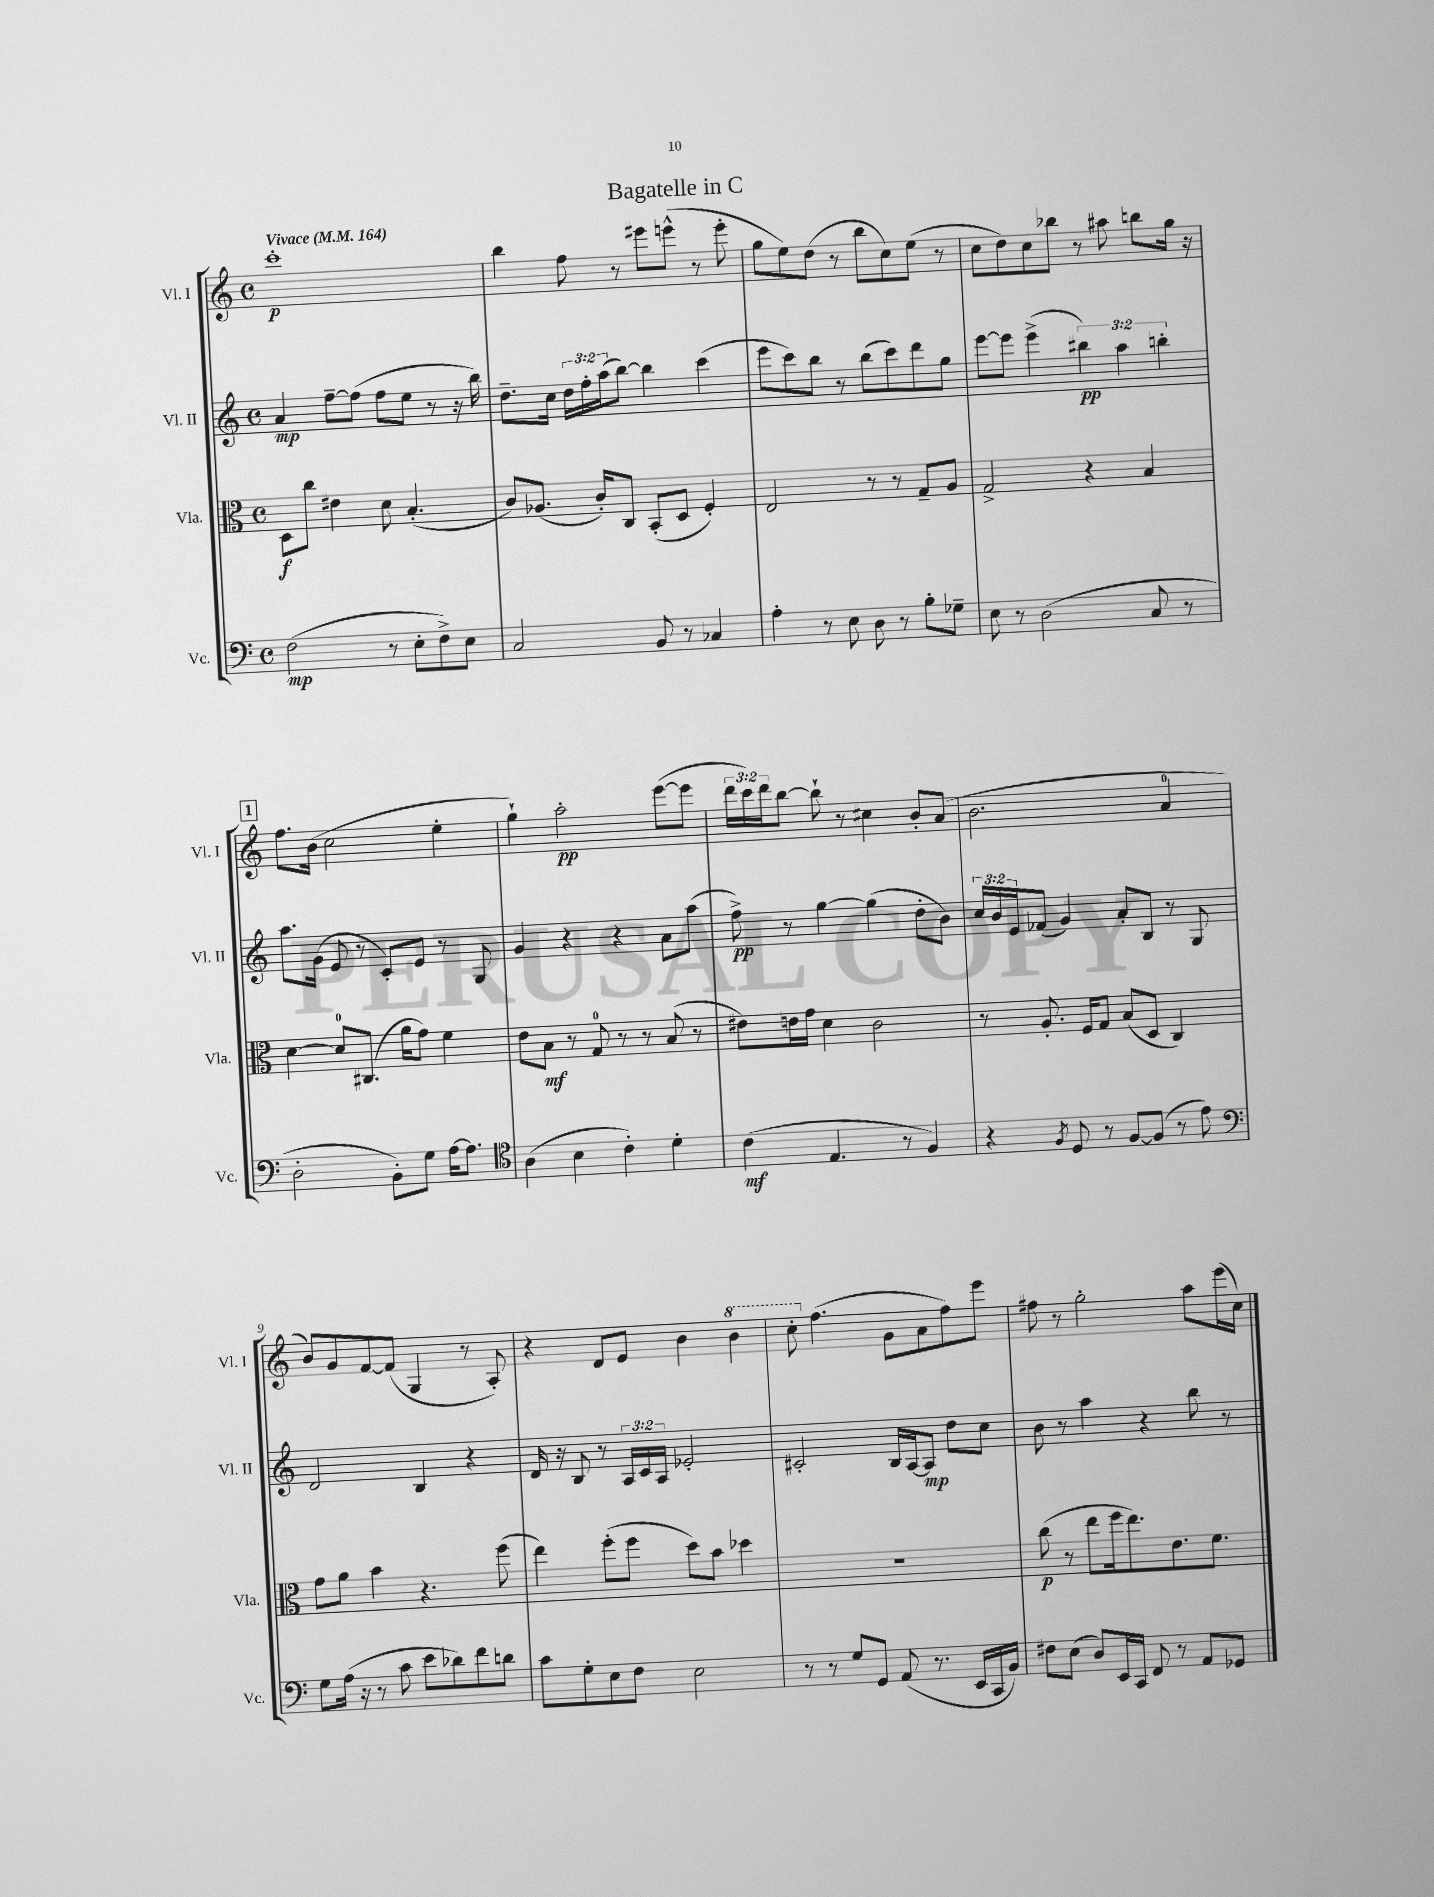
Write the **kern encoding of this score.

**kern	**dynam	**kern	**dynam	**kern	**dynam	**kern	**dynam
*part4	*part4	*part3	*part3	*part2	*part2	*part1	*part1
*staff4	*staff4	*staff3	*staff3	*staff2	*staff2	*staff1	*staff1
*I"Vc.	*	*I"Vla.	*	*I"Vl. II	*	*I"Vl. I	*
*I'Vc.	*	*I'Vla.	*	*I'Vl. II	*	*I'Vl. I	*
*clefF4	*	*clefC3	*	*clefG2	*	*clefG2	*
*k[]	*	*k[]	*	*k[]	*	*k[]	*
*M4/4	*	*M4/4	*	*M4/4	*	*M4/4	*
*met(c)	*	*met(c)	*	*met(c)	*	*met(c)	*
*MM164	*	*MM164	*	*MM164	*	*MM164	*
=1	=1	=1	=1	=1	=1	=1	=1
!	!	!	!	!	!	!LO:TX:a:B:t=Vivace	!
(2F\	mp	8D\L	f	4a/	mp	1ccc'	p
.	.	8cc\J	.	.	.	.	.
.	.	4e#X\	.	[8ff~\L	.	.	.
.	.	.	.	(8ff\J]	.	.	.
8r	.	8d\	.	8ff\L	.	.	.
8E'\L	.	(4.B'/	.	8ee\J	.	.	.
8F^\)	.	.	.	8r	.	.	.
8E\J	.	.	.	16r	.	.	.
.	.	.	.	16bb\)	.	.	.
=2	=2	=2	=2	=2	=2	=2	=2
2C/	.	8c/L)	.	8.dd~\L	.	4bb\	.
.	.	(8.A-X/J	.	.	.	.	.
.	.	.	.	16cc\Jk	.	.	.
.	.	.	.	24dd\LL	.	8ff\	.
.	.	.	.	24ff'\	.	.	.
.	.	16c'/KL)	.	.	.	.	.
.	.	.	.	(24aa\J	.	.	.
.	.	8C/J	.	[8bb\J)	.	8r	.
8BB/	.	(8BB'/L	.	4bb\]	.	8eee#X\L	.
8r	.	8D/J	.	.	.	(8eeen^^\J	.
4C-X/	.	4F'/)	.	(4ccc\	.	8r	.
.	.	.	.	.	.	8eee'\	.
=3	=3	=3	=3	=3	=3	=3	=3
4A'\	.	2E/	.	8eee\L	.	8gg\L	.
.	.	.	.	8ccc\)	.	8ee\)	.
8r	.	.	.	8bb\J	.	(8dd\J	.
8E\	.	.	.	8r	.	8r	.
8D\	.	8r	.	(8bb\L	.	8bb\L	.
8r	.	8r	.	8ccc\)	.	8cc\)	.
8B'\L	.	8G~/L	.	8ddd\	.	(8ee\J	.
8G-X~\J	.	8A/J	.	8gg\J	.	8r	.
=4	=4	=4	=4	=4	=4	=4	=4
8E\	.	2G^/	.	[8eee\L	.	8cc\L	.
8r	.	.	.	8eee\J]	.	8dd\)	.
(2D\	.	.	.	(4eee^\	.	8cc\	.
.	.	.	.	.	.	8bb-X\J	.
.	.	4r	.	6bb#X\)	pp	8r	.
.	.	.	.	.	.	8aa#X\	.
.	.	.	.	6aa\	.	.	.
8C/	.	4B/	.	.	.	8bbn\L	.
.	.	.	.	6bbn'\	.	.	.
8r	.	.	.	.	.	16gg\Jk	.
.	.	.	.	.	.	16r	.
!!LO:LB:g=z
!!LO:REH:place=s1:t=1
=5	=5	=5	=5	=5	=5	=5	=5
2D'\	.	[4d\	.	8.aa\L	.	8.ff\L	.
.	.	.	.	(16g\Jk	.	(16b\Jk	.
.	.	8d/L]	.	8e/	.	2cc\	.
.	.	(8.C#X/J	.	8r	.	.	.
8BB'\L)	.	.	.	8c'/L)	.	.	.
.	.	16a\KL	.	.	.	.	.
8G\J	.	8g\J)	.	8e/J	.	.	.
[16A\KL	.	4f\	.	8r	.	4ee'\	.
8.A\J]	.	.	.	.	.	.	.
.	.	.	.	8G/	.	.	.
=6	=6	=6	=6	=6	=6	=6	=6
*clefC4	*	*	*	*	*	*	*
(4A\	.	8e\L	.	4g/	.	4gg`\)	.
.	.	8B\J	mf	.	.	.	.
4B\	.	8r	.	4r	.	2aa'\	pp
.	.	8G/	.	.	.	.	.
4c'\)	.	8r	.	4r	.	.	.
.	.	8r	.	.	.	.	.
4d'\	.	(8B/	.	8a\L	.	([8eee\L	.
.	.	8r	.	(8aa\J	.	8eee\J]	.
=7	=7	=7	=7	=7	=7	=7	=7
(4c\	mf	8e#X\L)	.	8ff^\)	pp	24ddd\LL	.
.	.	.	.	.	.	24ccc\)	.
.	.	.	.	.	.	24ddd\J	.
.	.	16en\L	.	8r	.	[8bb\J	.
.	.	16g\JJ	.	.	.	.	.
4.E/	.	4d\	.	[4gg\	.	8bb`\]	.
.	.	.	.	.	.	8r	.
.	.	2c\	.	(4gg\]	.	4cc#X\	.
8r	.	.	.	.	.	.	.
4F/)	.	.	.	8dd'\L	.	8b'/L	.
.	.	.	.	8b\J)	.	(8a/J	.
=8	=8	=8	=8	=8	=8	=8	=8
4r	.	8r	.	24cc/LL	.	2.b\	.
.	.	.	.	24b/	.	.	.
.	.	.	.	24e/J	.	.	.
.	.	8.A'/	.	(8f-X/J	.	.	.
8qF/	.	.	.	.	.	.	.
8D/	.	.	.	4g/)	.	.	.
.	.	16F/KL	.	.	.	.	.
8r	.	8G/J	.	.	.	.	.
[8F/L	.	(8B/L	.	8a'/L	.	.	.
(8F/J]	.	8D/J	.	8B/J	.	.	.
8r	.	4C/)	.	8r	.	4a/	.
8e\)	.	.	.	8G/	.	.	.
!!LO:LB:g=z
=9	=9	=9	=9	=9	=9	=9	=9
*clefF4	*	*	*	*	*	*	*
8G\L	.	8g\L	.	2d/	.	8b/L)	.
(16A\Jk	.	8a\J	.	.	.	8g/	.
16r	.	.	.	.	.	.	.
8r	.	4b\	.	.	.	[8f/	.
8c\	.	.	.	.	.	(8f/J]	.
8e\L	.	4.r	.	4B/	.	4G/	.
8d-X\)	.	.	.	.	.	.	.
8f\	.	.	.	4r	.	8r	.
8dn\J	.	(8ff\	.	.	.	8A'/)	.
=10	=10	=10	=10	=10	=10	=10	=10
8c\L	.	4ee\)	.	16d/	.	4r	.
.	.	.	.	16r	.	.	.
8G'\	.	.	.	8B/	.	.	.
8E\	.	(8ff'\L	.	8r	.	8d/L	.
8F\J	.	8ff\J	.	24A/LL	.	8e/J	.
.	.	.	.	24c/	.	.	.
.	.	.	.	24A/JJ	.	.	.
2E\	.	8dd\L)	.	2e-X'/	.	4b\	.
.	.	8b\J	.	.	.	.	.
*	*	*	*	*	*	*8va	*
.	.	4dd-X\	.	.	.	4bb\	.
=11	=11	=11	=11	=11	=11	=11	=11
8r	.	1r	.	2c#X'/	.	8ccc'\	.
*	*	*	*	*	*	*X8va	*
8r	.	.	.	.	.	(4.ff\	.
8G/L	.	.	.	.	.	.	.
8GG/J	.	.	.	.	.	.	.
(8AA/	.	.	.	16B/LL	.	8g\L	.
.	.	.	.	[16A/J	.	.	.
8.r	.	.	.	8A/J]	mp	8a\	.
.	.	.	.	8dd\L	.	8ff\)	.
16EE/LL	.	.	.	.	.	.	.
16CC/	.	.	.	8cc\J	.	8eee\J	.
16BB/JJ)	.	.	.	.	.	.	.
=12	=12	=12	=12	=12	=12	=12	=12
8F#X\L	.	(8cc\	p	8b\	.	8ff#X\	.
(8E\J	.	8r	.	8r	.	8r	.
8D/L)	.	8ee\L	.	4aa\	.	2gg'\	.
16EE/L	.	16ff\k	.	.	.	.	.
16CC/JJ	.	8.ee\)	.	.	.	.	.
8FF/	.	.	.	4r	.	.	.
8r	.	8.e\	.	.	.	.	.
8AA/L	.	.	.	8bb\	.	8aa\L	.
.	.	8.f\J	.	.	.	.	.
8GG-X/J	.	.	.	8r	.	(16eee\L	.
.	.	.	.	.	.	16cc\JJ)	.
==	==	==	==	==	==	==	==
*-	*-	*-	*-	*-	*-	*-	*-
